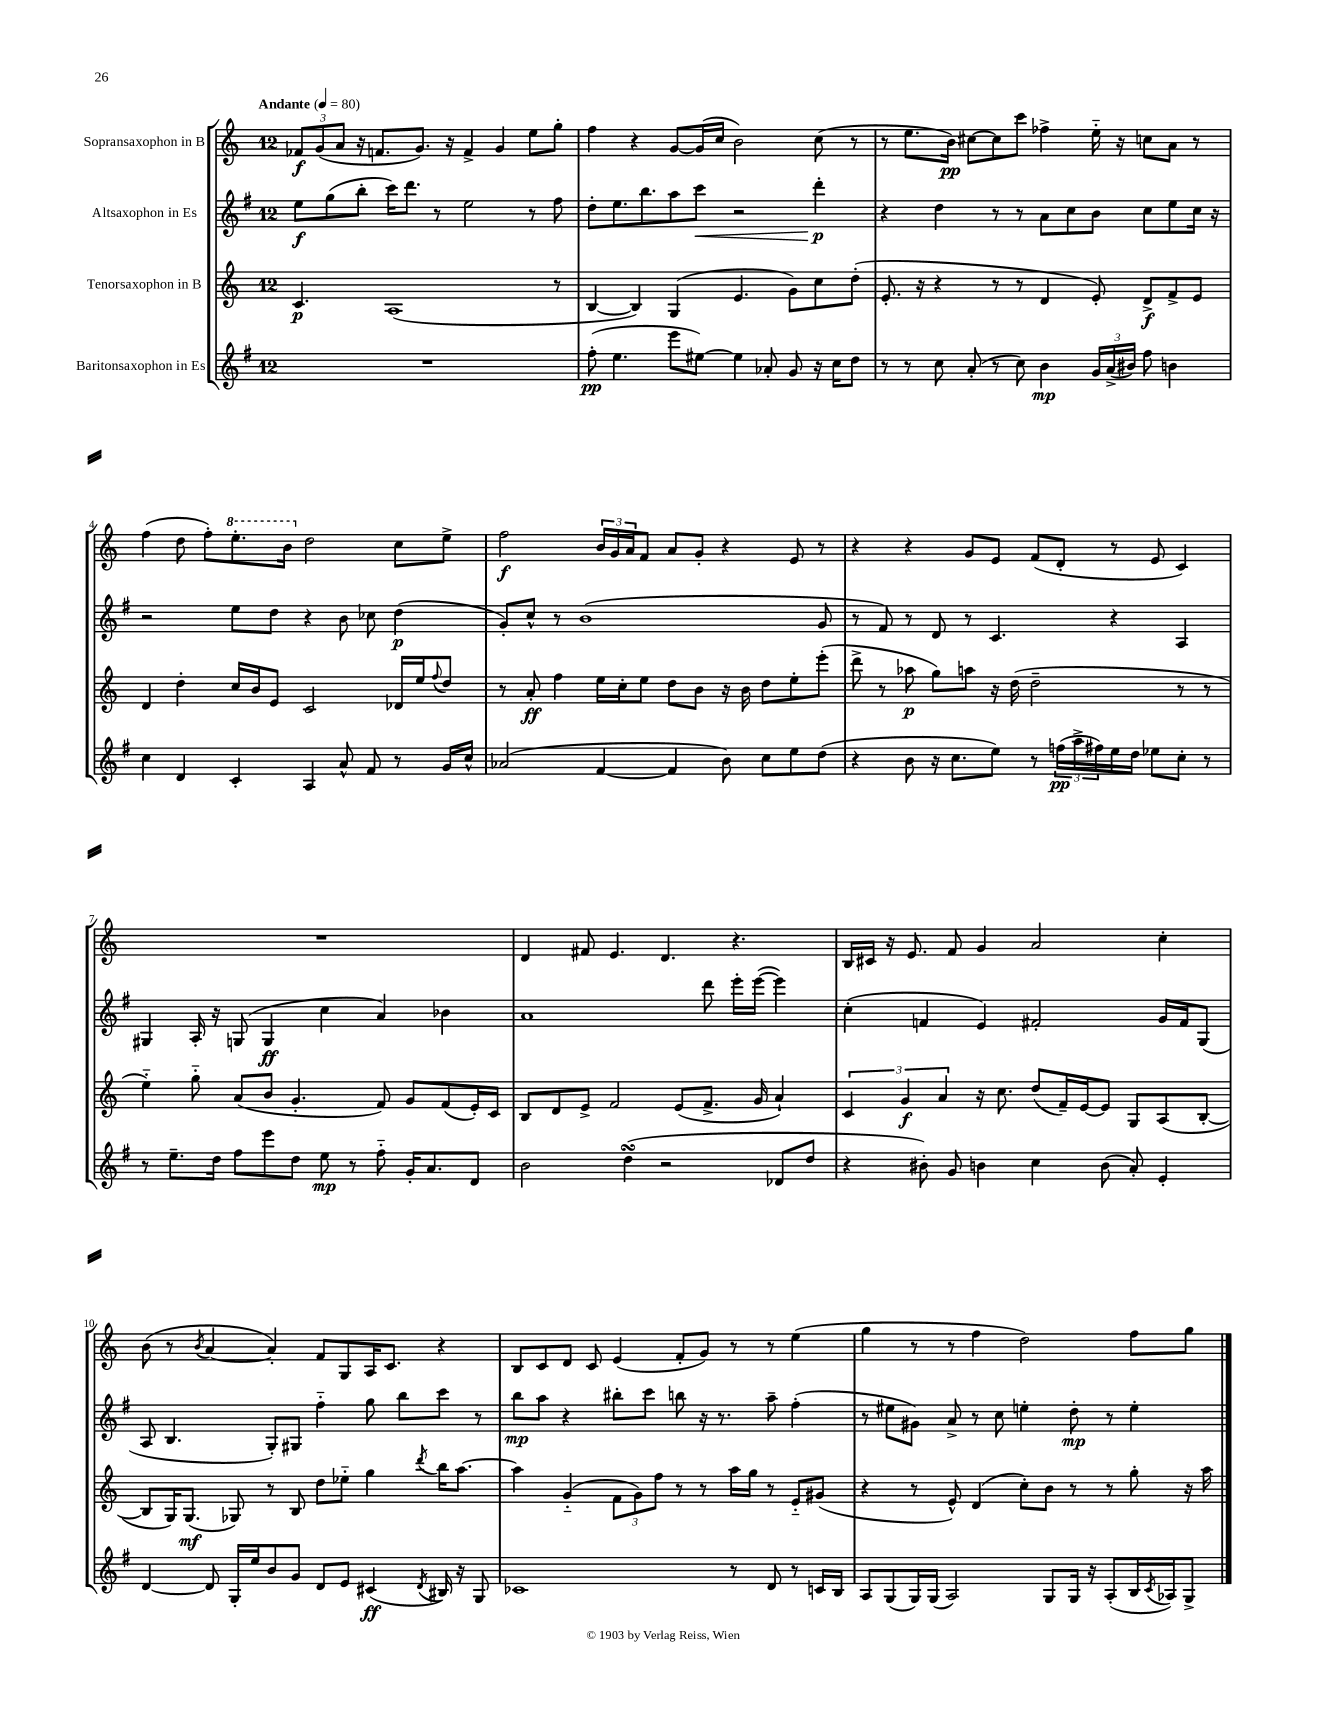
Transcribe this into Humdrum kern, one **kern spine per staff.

**kern	**dynam	**kern	**dynam	**kern	**dynam	**kern	**dynam
*part4	*part4	*part3	*part3	*part2	*part2	*part1	*part1
*staff4	*staff4	*staff3	*staff3	*staff2	*staff2	*staff1	*staff1
*I"Baritonsaxophon in Es	*	*I"Tenorsaxophon in B	*	*I"Altsaxophon in Es	*	*I"Sopransaxophon in B	*
*clefG2	*	*clefG2	*	*clefG2	*	*clefG2	*
*k[f#]	*	*k[]	*	*k[f#]	*	*k[]	*
*M12/8	*	*M12/8	*	*M12/8	*	*M12/8	*
*MM80	*	*MM80	*	*MM80	*	*MM80	*
=1	=1	=1	=1	=1	=1	=1	=1
!	!	!	!	!	!	!LO:TX:a:B:t=Andante	!
1.r	.	4.c/	p	8ee\L	f	12f-X/L	f
.	.	.	.	.	.	(12g/	.
.	.	.	.	(8gg\	.	.	.
.	.	.	.	.	.	12a/J	.
.	.	.	.	8bb'\J	.	16r	.
.	.	.	.	.	.	8.fn/L	.
.	.	(1A	.	16ccc\KL)	.	.	.
.	.	.	.	8.ddd\J	.	.	.
.	.	.	.	.	.	8.g/J)	.
.	.	.	.	8r	.	.	.
.	.	.	.	.	.	16r	.
.	.	.	.	2ee\	.	4f^/	.
.	.	.	.	.	.	4g/	.
.	.	.	.	8r	.	8ee\L	.
.	.	8r	.	8ff#\	.	8gg'\J	.
=2	=2	=2	=2	=2	=2	=2	=2
(8ff#'\	pp	[4B/	.	8dd'\L	.	4ff\	.
4.ee\	.	.	.	8.ee\	.	.	.
.	.	4B/])	.	.	.	4r	.
.	.	.	.	8.bb\	.	.	.
8eee\L	.	(4G/	.	8aa\	.	[8g/L	.
!	!	!	!	!	!LO:HP:b	!	!
[8ee#X\J)	.	.	.	8ccc\J	<	(16g/L]	.
.	.	.	.	.	.	16cc/JJ	.
4ee#\]	.	4.e/	.	2r	.	2b\)	.
8a-X'/	.	.	.	.	.	.	.
8g/	.	8g\L)	.	.	.	.	.
16r	.	8cc\	.	4ddd'\	p	(8cc\	.
16cc\KL	.	.	.	.	.	.	.
8dd\J	.	(8dd'\J	.	.	.	8r	.
.	.	.	.	.	[	.	.
=3	=3	=3	=3	=3	=3	=3	=3
8r	.	8.e'/	.	4r	.	8r	.
8r	.	.	.	.	.	8.ee\L	.
.	.	16r	.	.	.	.	.
8cc\	.	4r	.	4dd\	.	.	.
.	.	.	.	.	.	16b\Jk)	pp
(8a'/	.	.	.	.	.	[8cc#X\L	.
8r	.	8r	.	8r	.	8cc#\]	.
8cc\)	.	8r	.	8r	.	8ccc\J	.
4b\	mp	4d/	.	8a\L	.	4ff-X^\	.
.	.	.	.	8cc\	.	.	.
24g/LL	.	8e'/)	.	8b\J	.	16ee\	.
(24a^/	.	.	.	.	.	.	.
.	.	.	.	.	.	16r	.
24b#X/JJ)	.	.	.	.	.	.	.
8ff#\	.	8d^/L	f	8cc\L	.	8ccn\L	.
4bn\	.	8f^/	.	8ee\	.	8a\J	.
.	.	8e/J	.	16cc\Jk	.	8r	.
.	.	.	.	16r	.	.	.
!!LO:LB:g=z
=4	=4	=4	=4	=4	=4	=4	=4
4cc\	.	4d/	.	2r	.	(4ff\	.
4d/	.	4dd'\	.	.	.	8dd\	.
.	.	.	.	.	.	8ff'\L)	.
*	*	*	*	*	*	*8va	*
4c'/	.	16cc/LL	.	8ee\L	.	8.eee'\	.
.	.	16b/J	.	.	.	.	.
.	.	8e/J	.	8dd\J	.	.	.
.	.	.	.	.	.	16bb\Jk	.
*	*	*	*	*	*	*X8va	*
4A/	.	2c/	.	4r	.	2dd\	.
8a^^/	.	.	.	8b\	.	.	.
8f#/	.	.	.	8cc-X\	.	.	.
8r	.	16d-X/LL	.	(4dd\	p	8cc\L	.
.	.	16ee/J	.	.	.	.	.
.	.	8qqff/	.	.	.	.	.
16g/LL	.	8dd/J	.	.	.	8ee^\J	.
16cc^^/JJ	.	.	.	.	.	.	.
=5	=5	=5	=5	=5	=5	=5	=5
(2a-X/	.	8r	.	8g'/L)	.	2ff\	f
.	.	8a'/	ff	8cc^^/J	.	.	.
.	.	4ff\	.	8r	.	.	.
.	.	.	.	(1b	.	.	.
[4f#/	.	16ee\LL	.	.	.	24b/LL	.
.	.	.	.	.	.	24g/	.
.	.	16cc'\J	.	.	.	.	.
.	.	.	.	.	.	24a/J	.
.	.	8ee\J	.	.	.	8f/J	.
4f#/]	.	8dd\L	.	.	.	8a/L	.
.	.	8b\J	.	.	.	8g'/J	.
8b\)	.	16r	.	.	.	4r	.
.	.	16b\	.	.	.	.	.
8cc\L	.	8dd\L	.	.	.	.	.
8ee\	.	8ee'\	.	.	.	8e/	.
(8dd\J	.	(8eee'\J	.	8g/	.	8r	.
=6	=6	=6	=6	=6	=6	=6	=6
4r	.	8ddd^\	.	8r	.	4r	.
.	.	8r	.	8f#/)	.	.	.
8b\	.	8aa-X\	p	8r	.	4r	.
16r	.	8gg\L)	.	8d/	.	.	.
8.cc\L	.	.	.	.	.	.	.
.	.	8aan\J	.	8r	.	8g/L	.
8ee\J)	.	16r	.	4.c/	.	8e/J	.
.	.	(16dd\	.	.	.	.	.
8r	.	2dd~\	.	.	.	(8f/L	.
(24ffn\LL	pp	.	.	.	.	8d'/J	.
24aa^\	.	.	.	.	.	.	.
24ff#X\)	.	.	.	.	.	.	.
16ee\	.	.	.	4r	.	8r	.
16dd\JJ	.	.	.	.	.	.	.
8ee-X\L	.	.	.	.	.	8e/	.
8cc'\J	.	8r	.	4A/	.	4c/)	.
8r	.	8r	.	.	.	.	.
!!LO:LB:g=z
=7	=7	=7	=7	=7	=7	=7	=7
8r	.	4ee\)	.	4G#X/	.	1.r	.
8.ee~\L	.	.	.	.	.	.	.
.	.	8gg\	.	16A'/	.	.	.
16dd\Jk	.	.	.	16r	.	.	.
8ff#\L	.	(8a/L	.	(8Gn/	.	.	.
8eee\	.	8b/J	.	4G/	ff	.	.
8dd\J	.	4.g'/	.	.	.	.	.
8ee\	mp	.	.	4cc\	.	.	.
8r	.	.	.	.	.	.	.
8ff#\	.	8f/)	.	4a/)	.	.	.
16g'/KL	.	8g/L	.	.	.	.	.
8.a/	.	.	.	.	.	.	.
.	.	(8f/	.	4b-X\	.	.	.
8d/J	.	16e'/L)	.	.	.	.	.
.	.	16c/JJ	.	.	.	.	.
=8	=8	=8	=8	=8	=8	=8	=8
2b\	.	8B/L	.	1a	.	4d/	.
.	.	8d/	.	.	.	.	.
.	.	8e^/J	.	.	.	8f#X/	.
.	.	2f/	.	.	.	4.e/	.
(4ddsSSS\	.	.	.	.	.	.	.
2r	.	.	.	.	.	4.d/	.
.	.	(8e/L	.	.	.	.	.
.	.	8.f^/J	.	8ddd\	.	.	.
.	.	.	.	16eee'\LL	.	4.r	.
.	.	16g/	.	([16eee\JJ	.	.	.
8d-X/L	.	4a`/)	.	4eee\])	.	.	.
8dd/J	.	.	.	.	.	.	.
=9	=9	=9	=9	=9	=9	=9	=9
4r	.	6c/	.	(4cc'\	.	16B/LL	.
.	.	.	.	.	.	16c#X/JJ	.
.	.	.	.	.	.	16r	.
.	.	6g/	f	.	.	.	.
.	.	.	.	.	.	8.e/	.
8b#X'\)	.	.	.	4fn/	.	.	.
.	.	6a/	.	.	.	.	.
8g/	.	.	.	.	.	8f/	.
4bn\	.	16r	.	4e/)	.	4g/	.
.	.	8.cc\	.	.	.	.	.
4cc\	.	(8dd/L	.	2f#X'/	.	2a/	.
.	.	16f~/L)	.	.	.	.	.
.	.	[16e/J	.	.	.	.	.
(8b\	.	8e/J]	.	.	.	.	.
8a'/)	.	8G/L	.	.	.	.	.
4e'/	.	(8A/	.	16g/LL	.	4cc'\	.
.	.	.	.	16f#/J	.	.	.
.	.	[8B'/J	.	(8G/J	.	.	.
!!LO:LB:g=z
=10	=10	=10	=10	=10	=10	=10	=10
[4d/	.	8B/L]	.	8A/	.	(8b\	.
.	.	16G/K)	.	4.B/	.	8r	.
.	.	(8.G/J	mf	.	.	.	.
.	.	.	.	.	.	8qb/	.
8d/]	.	.	.	.	.	[4a/	.
16G'/LL	.	8G-X/)	.	.	.	.	.
16ee/J	.	.	.	.	.	.	.
8b/	.	8r	.	8G'/L)	.	4a'/])	.
8g/J	.	8B/	.	8G#X/J	.	.	.
8d/L	.	8dd\L	.	4ff#\	.	8f/L	.
8e/J	.	8ee-X\J	.	.	.	8G/	.
(4c#X/	ff	4gg\	.	8gg\	.	16A/K	.
.	.	.	.	.	.	8.c/J	.
.	.	.	.	8bb\L	.	.	.
8qd/	.	8qddd/	.	.	.	.	.
16B#X/)	.	16bb\KL	.	8ccc\J	.	4r	.
16r	.	[8.aa\J	.	.	.	.	.
8G/	.	.	.	8r	.	.	.
=11	=11	=11	=11	=11	=11	=11	=11
1c-X	.	4aa\]	.	8bb\L	mp	8B/L	.
.	.	.	.	8aa\J	.	8c/	.
.	.	(4g/	.	4r	.	8d/J	.
.	.	.	.	.	.	8c/	.
.	.	12f\L	.	8bb#X'\L	.	(4e/	.
.	.	12g\)	.	.	.	.	.
.	.	.	.	8ccc\J	.	.	.
.	.	12ff\J	.	.	.	.	.
.	.	8r	.	8bbn\	.	8f'/L	.
.	.	8r	.	16r	.	8g/J)	.
.	.	.	.	8.r	.	.	.
8r	.	16aa\LL	.	.	.	8r	.
.	.	16gg\JJ	.	.	.	.	.
8d/	.	8r	.	8aa~\	.	8r	.
8r	.	8e/L	.	(4ff#'\	.	(4ee\	.
16cn/LL	.	(8g#X/J	.	.	.	.	.
16B/JJ	.	.	.	.	.	.	.
=12	=12	=12	=12	=12	=12	=12	=12
8A/L	.	4r	.	8r	.	4gg\	.
(8G/	.	.	.	8ee#X\L	.	.	.
16G/L)	.	8r	.	8g#X\J)	.	8r	.
(16G/JJ	.	.	.	.	.	.	.
2A/)	.	8e^^/)	.	8a^/	.	8r	.
.	.	(4d/	.	8r	.	4ff\	.
.	.	.	.	8cc\	.	.	.
.	.	8cc'\L)	.	4een'\	.	2dd\)	.
8G/L	.	8b\J	.	.	.	.	.
16G/Jk	.	8r	.	8dd'\	mp	.	.
16r	.	.	.	.	.	.	.
(8A'/L	.	8r	.	8r	.	.	.
16B/L	.	8gg'\	.	4ee'\	.	8ff\L	.
8qc/	.	.	.	.	.	.	.
16A-X/J)	.	.	.	.	.	.	.
8G^/J	.	16r	.	.	.	8gg\J	.
.	.	16aa\	.	.	.	.	.
==	==	==	==	==	==	==	==
*-	*-	*-	*-	*-	*-	*-	*-
